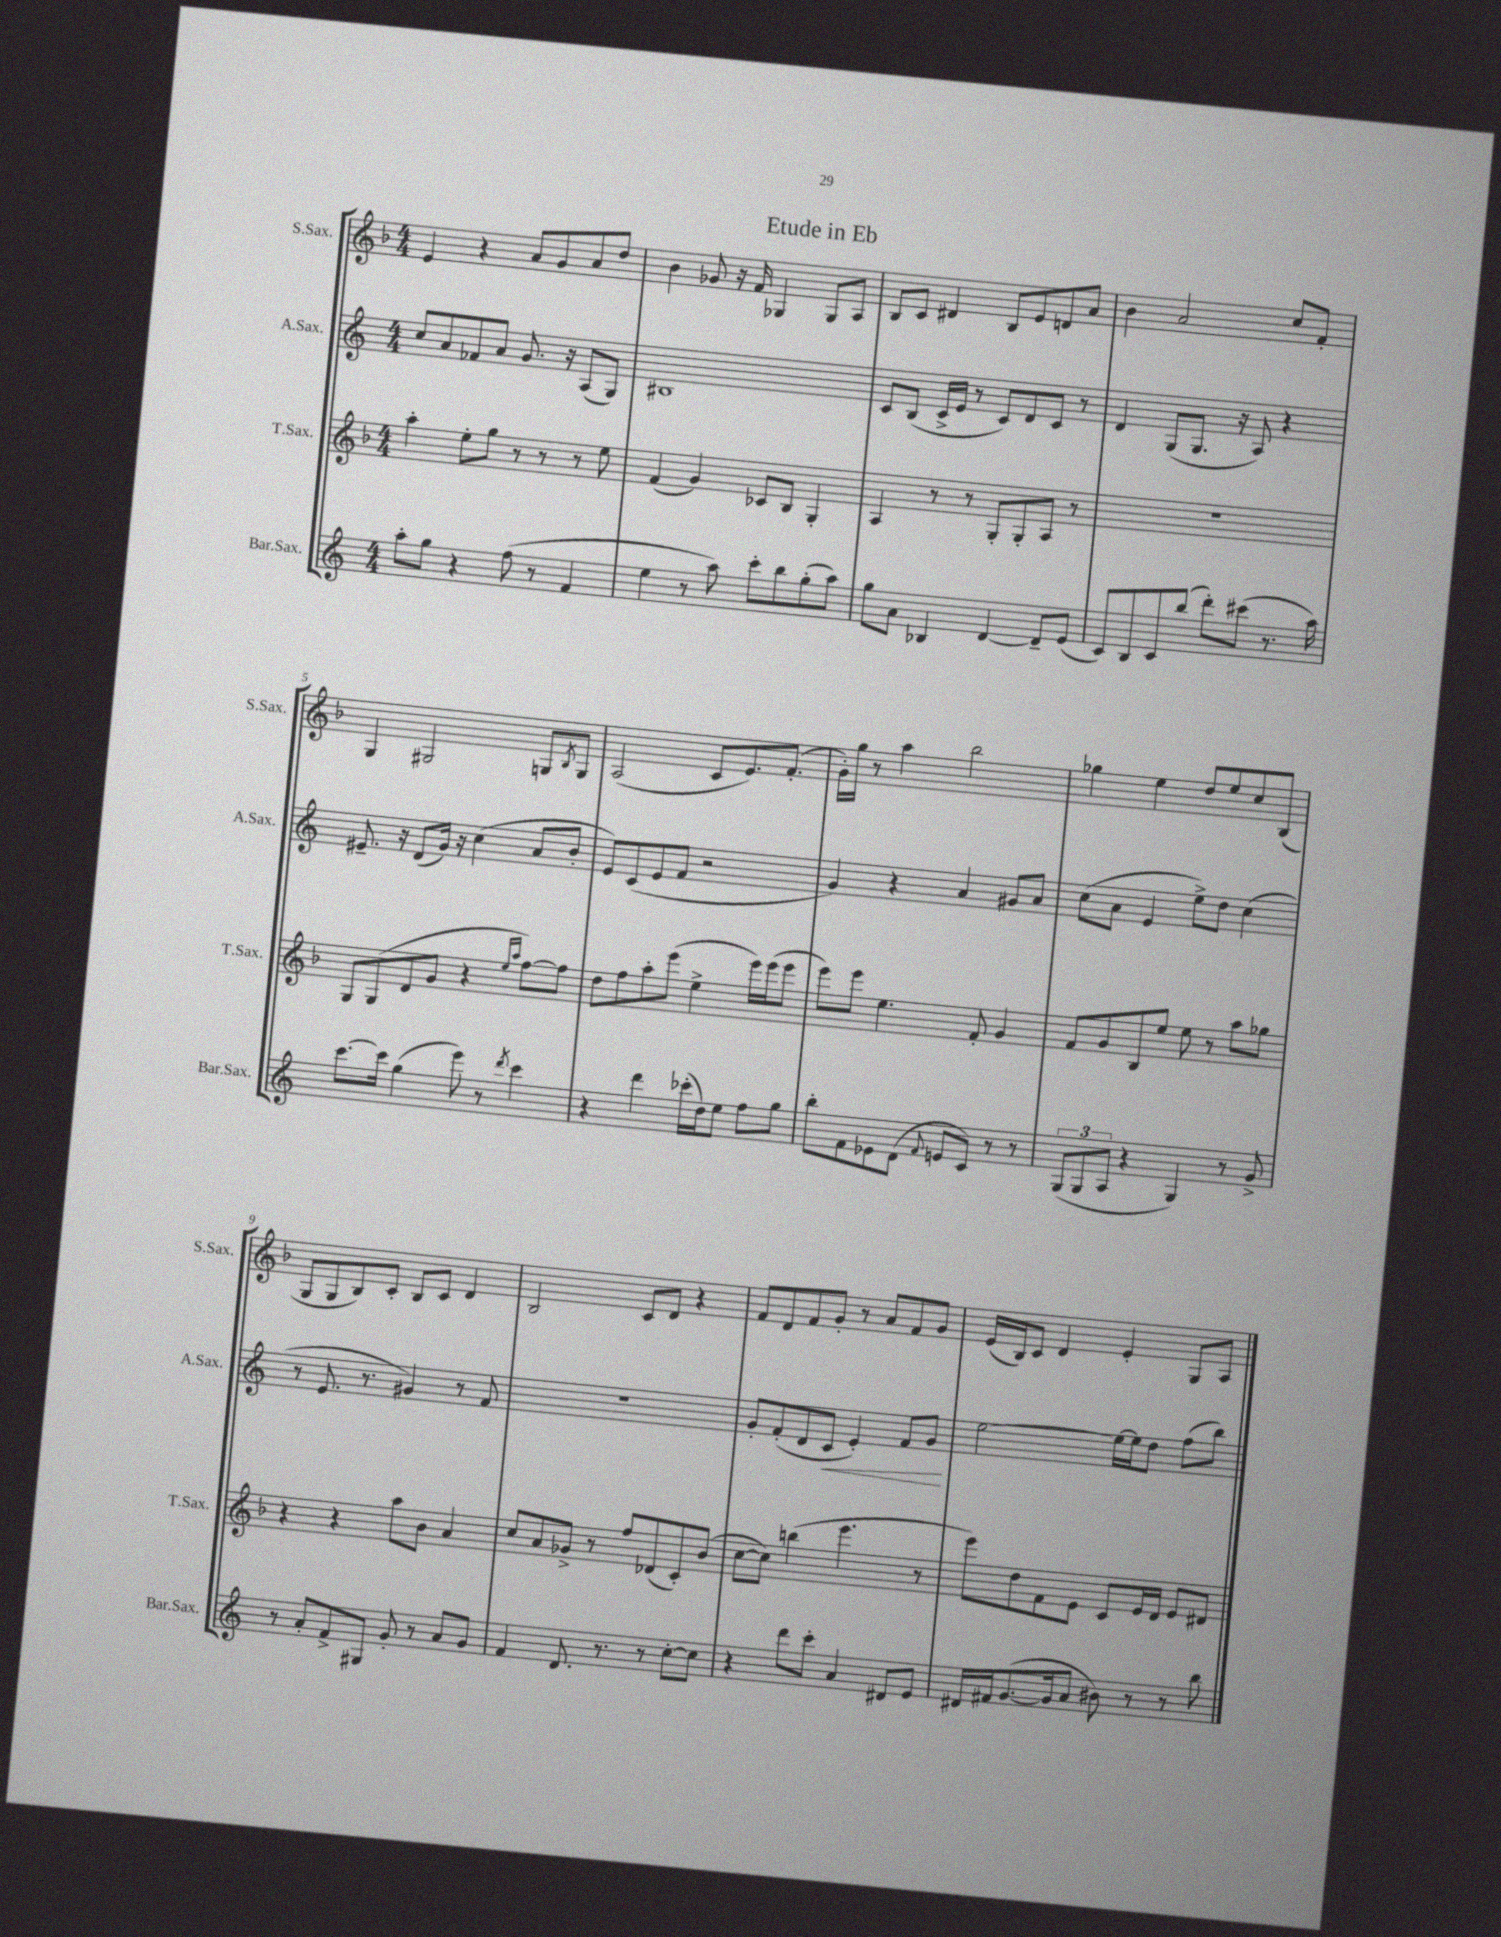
\header { title = "Etude in Eb" }
<<
\new StaffGroup <<
\new Staff = "s0" \with { instrumentName = "S.Sax." shortInstrumentName = "S.Sax." } {
    \clef treble \key f \major \numericTimeSignature \time 4/4
    e'4 r4 a'8 g'8 a'8 d''8 |
    bes'4 ges'8 r16 f'16 ges4 ges8 a8 |
    bes8 c'8 dis'4 bes8 e'8 d'8 a'8 |
    bes'4 a'2 c''8 f'8-. |
    g4 gis2 g8 \acciaccatura { bes8 } g8 |
    a2( c'8 e'8.) f'8.-.( |
    g'16-.) g''16 r8 a''4 bes''2 |
    ges''4 e''4 d''8 e''8 c''8 bes8( |
    g8 g8 bes8) c'8-. bes8 c'8 d'4 |
    bes2 c'8 d'8 r4 |
    f'8 d'8 f'8 g'8-. r8 a'8 f'8 g'8 |
    e'16( bes16) c'8 d'4 e'4-. g8 a8 \bar "|." |
}
\new Staff = "s1" \with { instrumentName = "A.Sax." shortInstrumentName = "A.Sax." } {
    \clef treble \key c \major \numericTimeSignature \time 4/4
    c''8 a'8 fes'8 a'8 g'8. r16 a8( g8) |
    bis1 |
    c'8 b8( c'16-> e'16 r8 c'8) d'8 c'8 r8 |
    d'4 g8( g8. r16 a8) r4 |
    eis'8.-- r16 d'8( g'16) r16 c''4( a'8 b'8-. |
    e'8) c'8( e'8 f'8 r2 |
    g'4) r4 a'4 gis'8 a'8 |
    c''8( a'8 e'4 e''8->) d''8 c''4( |
    r8 e'8. r8. gis'4) r8 f'8 |
    r1 |
    g'8-. f'8-.( d'8 c'8\< e'4-.) f'8 g'8\! |
    e''2~ e''16~ e''16 d''8 f''8( b''8) \bar "|." |
}
\new Staff = "s2" \with { instrumentName = "T.Sax." shortInstrumentName = "T.Sax." } {
    \clef treble \key f \major \numericTimeSignature \time 4/4
    a''4-. e''8-. g''8 r8 r8 r8 e''8 |
    f'4( g'4) ces'8 bes8 g4-. |
    a4 r8 r8 g8-. g8-. a8 r8 |
    R1 |
    g8 g8( d'8 g'8 r4 \grace { e''16 a''16 } f''8~) f''8 |
    d''8 f''8 a''8-. e'''8( e''4-> e'''16) e'''16( e'''8 |
    e'''8) e'''8 e''4. f'8-. g'4 |
    f'8 g'8 bes8 e''8 e''8 r8 a''8 ges''8 |
    r4 r4 a''8 bes'8 a'4 |
    c''8 a'8 ges'8-> r8 f''8 des'8( c'8-.) bes'8( |
    c''8~ c''8) b''4( e'''4. r8 |
    e'''8) d''8 f'8 e'8 c'8 e'16 d'16 e'8 dis'8 \bar "|." |
}
\new Staff = "s3" \with { instrumentName = "Bar.Sax." shortInstrumentName = "Bar.Sax." } {
    \clef treble \key c \major \numericTimeSignature \time 4/4
    a''8-. g''8 r4 f''8( r8 f'4 |
    e''4 r8 a''8) c'''8-. b''8 g''8-.( a''8) |
    g''8 a'8 bes4 d'4~ d'8-- e'8( |
    c'8) b8 c'8 b''8( d'''8-.) cis'''8( r8. a''16) |
    c'''8.~ c'''16 g''4( e'''8) r8 \acciaccatura { d'''8 } c'''4 |
    r4 d'''4 ces'''16-.( d''16) e''8 f''8 g''8 |
    b''8-. f'8 ees'8 d'8( \appoggiatura { f'8 } e'8 c'8) r8 r8 |
    \tuplet 3/2 { g8( g8 a8 } r4 g4) r8 g'8-> |
    r8 a'8-. f'8-> gis8 g'8-. r8 a'8 g'8 |
    f'4 d'8. r8. r8 c''8~-. c''8 |
    r4 d'''8 c'''8-. a'4 dis'8 e'8 |
    dis'16 fis'16 g'8.~( g'16 a'8 bis'8) r8 r8 b''8 \bar "|." |
}
>>
>>
